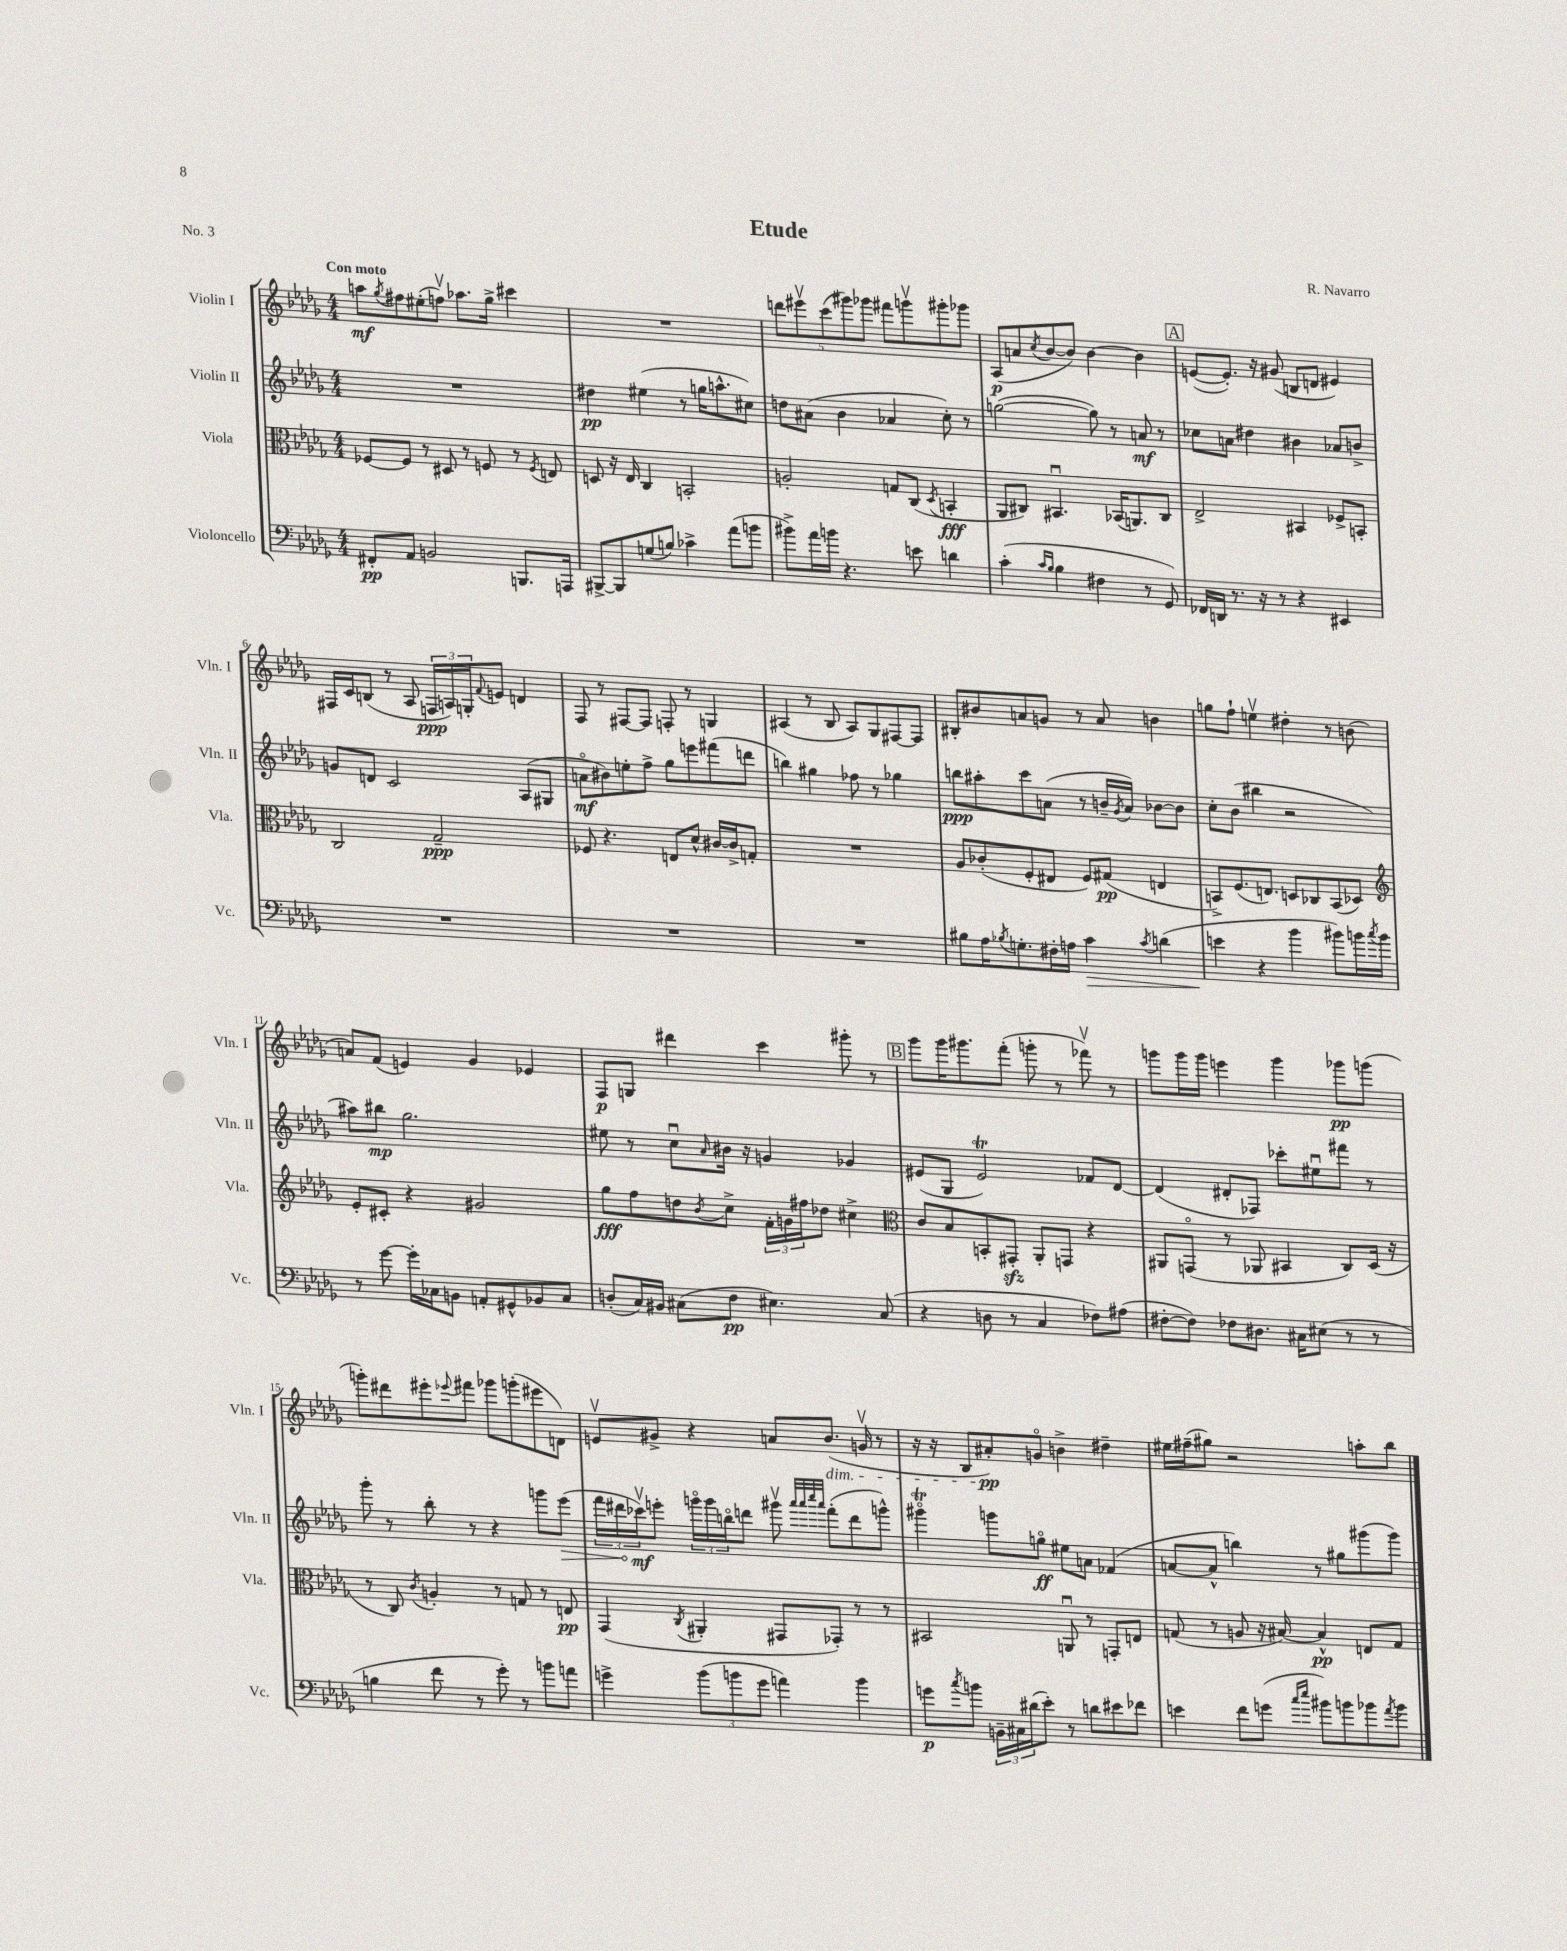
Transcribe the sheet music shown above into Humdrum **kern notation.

**kern	**kern	**kern	**kern
*staff4	*staff3	*staff2	*staff1
*clefF4	*clefC3	*clefG2	*clefG2
*k[b-e-a-d-g-]	*k[b-e-a-d-g-]	*k[b-e-a-d-g-]	*k[b-e-a-d-g-]
*M4/4	*M4/4	*M4/4	*M4/4
8FF#'	[8F-	1r	8aa
.	.	.	8qgg-
8AA-	8F-]	.	8ff#
2BB	8r	.	(8ee#'
.	8D#	.	8ffv)
.	8r	.	8.aa-
.	8F	.	.
.	.	.	16gg-^
8.BBB	8r	.	4ccc#
.	8qF	.	.
.	8E	.	.
16AAA	.	.	.
=	=	=	=
[8BBB#^	8D	4dd#	1r
8BBB#]	16r	.	.
.	16E-	.	.
(8G	4C	(4ee#	.
8B)	.	.	.
4c-^	2BB'	8r	.
.	.	16gg	.
.	.	8.aa^^	.
(8a-	.	.	.
8b	.	8cc#)	.
=	=	=	=
8b#^)	2A'	8dd	10ddd
.	.	.	10eee#v
16a-	.	(8a#	.
16b	.	.	.
.	.	.	(10ccc
4.r	.	4b-	.
.	.	.	10ggg#)
.	.	.	10ggg-
.	8G	4a-	8fff#
8e	(8C	.	8gggv
.	8qD-	.	.
4d	4BB'	8cc')	8ggg#'
.	.	8r	8ggg-
=	=	=	=
(4c'	8AA-	([2gg	(8A-
.	8C#)	.	8a
16qqc	.	.	.
16qqB-	.	.	8qcc
4B-	4.BB#u	.	[8b-
.	.	.	8b-])
4F#	.	8gg])	[4b-
.	(16BB-	8r	.
.	8.AA)	.	.
8r	.	8a	4b-]
8GG-)	8C#	8r	.
=	=	=	=
16FF-	2E-^	8cc-	([8e
16DD	.	.	.
8.r	.	8a	8.e'])
.	.	4dd#	.
16r	.	.	16r
8r	.	.	(8g#
4r	4BB#	4b#	8B
.	.	.	8d
4EE#	8F-^	8a-	4e#)
.	8BB'	8b^	.
=	=	=	=
1r	2C	8g	16F#
.	.	.	16c
.	.	8d	(8B
.	.	2c	8r
.	.	.	8A-
.	2G-~	.	24F
.	.	.	24A)
.	.	.	24G'
.	.	.	8qqf
.	.	.	8e
.	.	(8A-	4d
.	.	8G#	.
=	=	=	=
1r	8F-	8ao	8F
.	4.r	8b#)	8r
.	.	8ee'	[8F#
.	.	8ff^	8F#]
.	8E	8gg-	8F'
.	8d-^^	8eee	8r
.	[16c#	(8fff#	4G
.	16c#^]	.	.
.	8G'	8ddd	.
=	=	=	=
1r	1r	4bb)	(4A#
.	.	4gg#	8r
.	.	.	8B-
.	.	8ff-	8A#)
.	.	8r	8G-
.	.	4gg-	[8F#
.	.	.	8F#]
=	=	=	=
8B#	8A-	8bb	8B#'
16A-	(8c-'	8aa#'	8b#
8qB-	.	.	.
8.G'	.	.	.
.	8F'	8ccc	8a
16F#'	8E#	(8a	8g
16A	.	.	.
4c	8F)	8r	8r
.	(8G#	16b~	8a
.	.	8qg-	.
.	.	16a)	.
8qc	.	.	.
(4d	4E	[8b-	4b
.	.	8b-]	.
=	=	=	=
4e	8BB^)	8cc'	8gg
.	(8.F	(8b-	8ff`
4r	.	4bb#	4eev
.	8.E)	.	.
4b-	8D	2r	4dd#'
.	8C-	.	.
8b#)	(8BB	.	8r
16b	8D-)	.	(8b
8qcc	.	.	.
16b	.	.	.
=	=	=	=
*	*clefG2	*	*
8r	8e-'	8aa#)	8a)
[8g-	8c#'	8bb#	(8f
16g-']	4r	2.gg-	4e)
16C-	.	.	.
8BB	.	.	.
8AA'	2g#	.	4g-
8GG#^^	.	.	.
8BB-	.	.	4e-
8C-	.	.	.
=	=	=	=
(8D'	8gg-	8ee#	8F
16C)	8ff	8r	8G
16BB#	.	.	.
(8C#	8dd	8ccu	4ddd#
.	8qb-	16qqa-	.
8F	8cc^	16b#	.
.	.	16r	.
4.E#)	24f'	4g	4ccc
.	24g	.	.
.	24ff#	.	.
.	8dd-	.	.
.	4cc#^	4g-	8ggg#'
(8C#	.	.	8r
=	=	=	=
*	*clefC3	*	*
4r	8c	(8e#	8ggg-
.	8B-	8G-	16ggg-
.	.	.	8.ggg#
8D	8BB'	2e#)	.
8r	8GG#'	.	(8fff'
4C	8AA-'	.	8ggg'
.	8GG	.	8r
8F-)	4r	8f-	8fff-v)
(8A#	.	[8d-	8r
=	=	=	=
[8F#'	8AA#	(4d-]	8ggg
8F#])	(8GGo	.	16ggg
.	.	.	16ggg
8F-	8r	8d#'	4eee
8.D#	8AA-	8F-)	.
.	4BB#	8ccc-'	4ggg
16C#	.	.	.
(8E#	.	8ee#u	.
8r	8C)	8fff#	8ggg-
8r	(16D-	8r	(8ggg
.	16r	.	.
=	=	=	=
4B	8r	8ggg-'	8ggg')
.	8C)	8r	8ddd#
.	8qc	.	.
8f	4A'	8bb-'	8eee#'
.	.	.	8qqeee-
8r	.	8r	8fff#
8g-')	8r	4r	8ggg-
8r	8G	.	(8ggg'
8b	8r	8ggg	8eee#
8a	8E	(8eee-	8d)
=	=	=	=
4g^	(4GG-	24fff	8ev
.	.	24ddd#	.
.	.	24ccc-v)	.
.	.	8eee'	8g#^
.	8qC	.	.
(12b-	4AA#'	24gggo	4r
.	.	24ggg	.
12b	.	24bbo	.
.	.	8ddd	.
12g	.	.	.
4a)	8GG#	8ggg#v	8a
.	.	32qqaaa-	.
.	.	32qqaaa-	.
.	.	32qqcccc	.
.	.	32qqaaa-	.
.	8GG-')	(8fff'	(8.b-
4b	8r	8ddd	.
.	.	.	16gv
.	8r	8ggg^^)	8r
=	=	=	=
8g	2BB#	4ggg#o	16r
.	.	.	16r
8qcc	.	.	.
8b	.	.	8B-
24BB~	.	8ggg	8a#')
24C#	.	.	.
(24d#	.	.	.
8e-')	.	8ggo	8go
8r	8AAu	8ee#	4b^
8d	8r	8a	.
8e#	8GG'	(4f-	4dd#~
8f-	8E	.	.
=	=	=	=
4e	(8G	[8a	16ee#
.	.	.	(16ff#~
.	8r	8a^^]	8gg#)
8f	8A	4bb)	2r
(8g	16r	.	.
.	[16B#)	.	.
16qqcc	.	.	.
16qqee-	.	.	.
8b#)	4B#^^]	8r	.
8b	.	8gg#	.
8b-	8E	(8ggg#	8aa'
8qa-	.	.	.
8b-	8G	8ggg#)	8bb-
==	==	==	==
*-	*-	*-	*-
